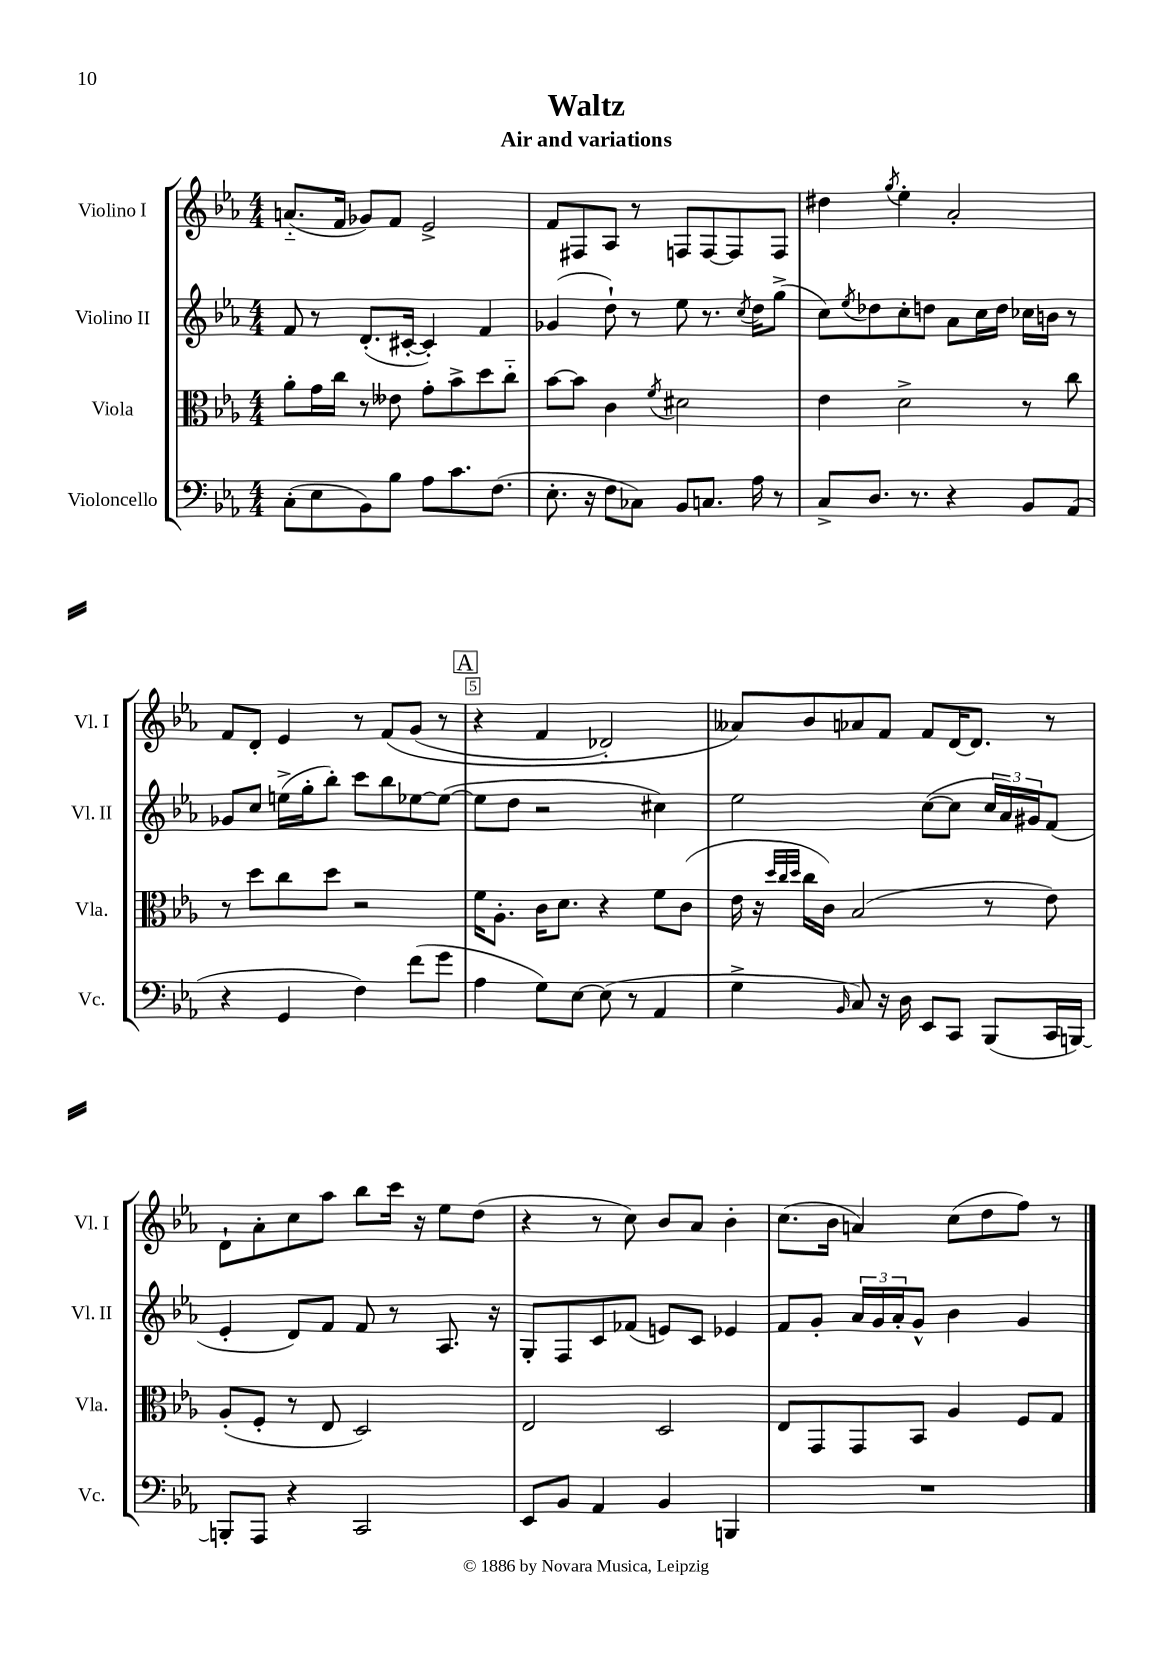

**kern	**kern	**kern	**kern
*part4	*part3	*part2	*part1
*staff4	*staff3	*staff2	*staff1
*I"Violoncello	*I"Viola	*I"Violino II	*I"Violino I
*I'Vc.	*I'Vla.	*I'Vl. II	*I'Vl. I
*clefF4	*clefC3	*clefG2	*clefG2
*k[b-e-a-]	*k[b-e-a-]	*k[b-e-a-]	*k[b-e-a-]
*M4/4	*M4/4	*M4/4	*M4/4
=1	=1	=1	=1
(8C'\L	8a-'\L	8f/	(8.an/L
8E-\	16g\L	8r	.
.	16cc\JJ	.	16f/Jk
8BB-\)	8r	(8.d'/L	8g-X/L)
8B-\J	8e--X\	.	8f/J
.	.	[16c#X'/Jk	.
8A-\L	8g'\L	4c#'/])	2e-^/
8.c\	8b-^\	.	.
.	8dd\	4f/	.
(8.F\J	.	.	.
.	8cc\J	.	.
=2	=2	=2	=2
8.E-'\	[8b-\L	(4g-X/	8f/L
.	8b-\J]	.	8F#X/
16r	.	.	.
8F\L	4c\	8dd`\)	8A-/J
8C-X\J)	.	8r	8r
.	8qf/	.	.
8BB-/L	2d#X\	8ee-\	8Fn/L
8.Cn/J	.	8.r	[8F/
.	.	.	8F/]
.	.	8qcc/	.
16A-\	.	16dd\KL	.
8r	.	(8gg^\J	8F/J
=3	=3	=3	=3
8C^/L	4e-\	8cc\L)	4dd#X\
.	.	8qee-/	.
8.D/J	.	8dd-X\	.
.	.	.	8qgg/
.	2d^\	8cc'\	4ee-'\
8.r	.	.	.
.	.	8ddn\J	.
4r	.	8a-\L	2a-'/
.	.	16cc\L	.
.	.	16dd\JJ	.
8BB-/L	8r	16cc-X\LL	.
.	.	16bn\JJ	.
(8AA-/J	8cc\	8r	.
!!LO:LB:g=z
=4	=4	=4	=4
4r	8r	8g-X/L	8f/L
.	8dd\L	8cc/J	8d'/J
4GG/	8cc\	(16een^\LL	4e-/
.	.	16gg'\J	.
.	8dd\J	8bb-'\J)	.
4F\)	2r	8ccc\L	8r
.	.	8bb-\	(8f/L
(8f\L	.	[8ee-X\	(8g/J
8g\J	.	(8ee-\J_	8r
!!LO:REH:place=s1:t=A
=5	=5	=5	=5
4A-\	16f\KL	8ee-\L]	4r
.	8.A-'\J	.	.
.	.	8dd\J	.
8G\L)	16c\KL	2r	4f/
.	8.d\J	.	.
[8E-\J	.	.	.
(8E-\]	4r	.	2d-X/)
8r	.	.	.
4AA-/	8f\L	4cc#X\)	.
.	(8c\J	.	.
=6	=6	=6	=6
4G^\	16e-\	2ee-\	8a--X/L)
.	16r	.	.
.	32qqdd/LLL	.	.
.	32qqcc/	.	.
.	32qqdd/JJJ	.	.
.	16cc\LL	.	8b-/
.	16c\JJ)	.	.
16qqBB-/	.	.	.
8C/)	(2B-/	.	8a-X/
16r	.	.	8f/J
16D\	.	.	.
8EE-/L	.	([8cc\L	8f/L
8CC/J	.	8cc\J]	[16d/K
.	.	.	8.d/J]
(8BBB-/L	8r	24cc/LL	.
.	.	24a-/)	.
.	.	24g#X/J	.
16CC/L	8e-\)	(8f/J	8r
[16BBBn/JJ)	.	.	.
!!LO:LB:g=z
=7	=7	=7	=7
8BBBn'/L]	(8A-'/L	4e-'/	8d`\L
8AAA-/J	8F'/J	.	8a-'\
4r	8r	8d/L)	8cc\
.	8E-/	8f/J	8aa-\J
2CC/	2D/)	8f/	8bb-\L
.	.	8r	16ccc\Jk
.	.	.	16r
.	.	8.A-/	8ee-\L
.	.	.	(8dd\J
.	.	16r	.
=8	=8	=8	=8
8EE-/L	2E-/	8G'/L	4r
8BB-/J	.	8F/	.
4AA-/	.	8c/	8r
.	.	(8f-X/J	8cc\)
4BB-/	2D/	8en/L)	8b-/L
.	.	8c/J	8a-/J
4BBBn/	.	4e-X/	4b-'\
=9	=9	=9	=9
1r	8E-/L	8f/L	(8.cc\L
.	8GG/	8g'/J	.
.	.	.	16b-\Jk
.	8GG/	24a-/LL	4an/)
.	.	24g/	.
.	.	24a-'/J	.
.	8BB-/J	8g^^/J	.
.	4A-/	4b-\	(8cc\L
.	.	.	8dd\
.	8F/L	4g/	8ff\J)
.	8G/J	.	8r
==	==	==	==
*-	*-	*-	*-
